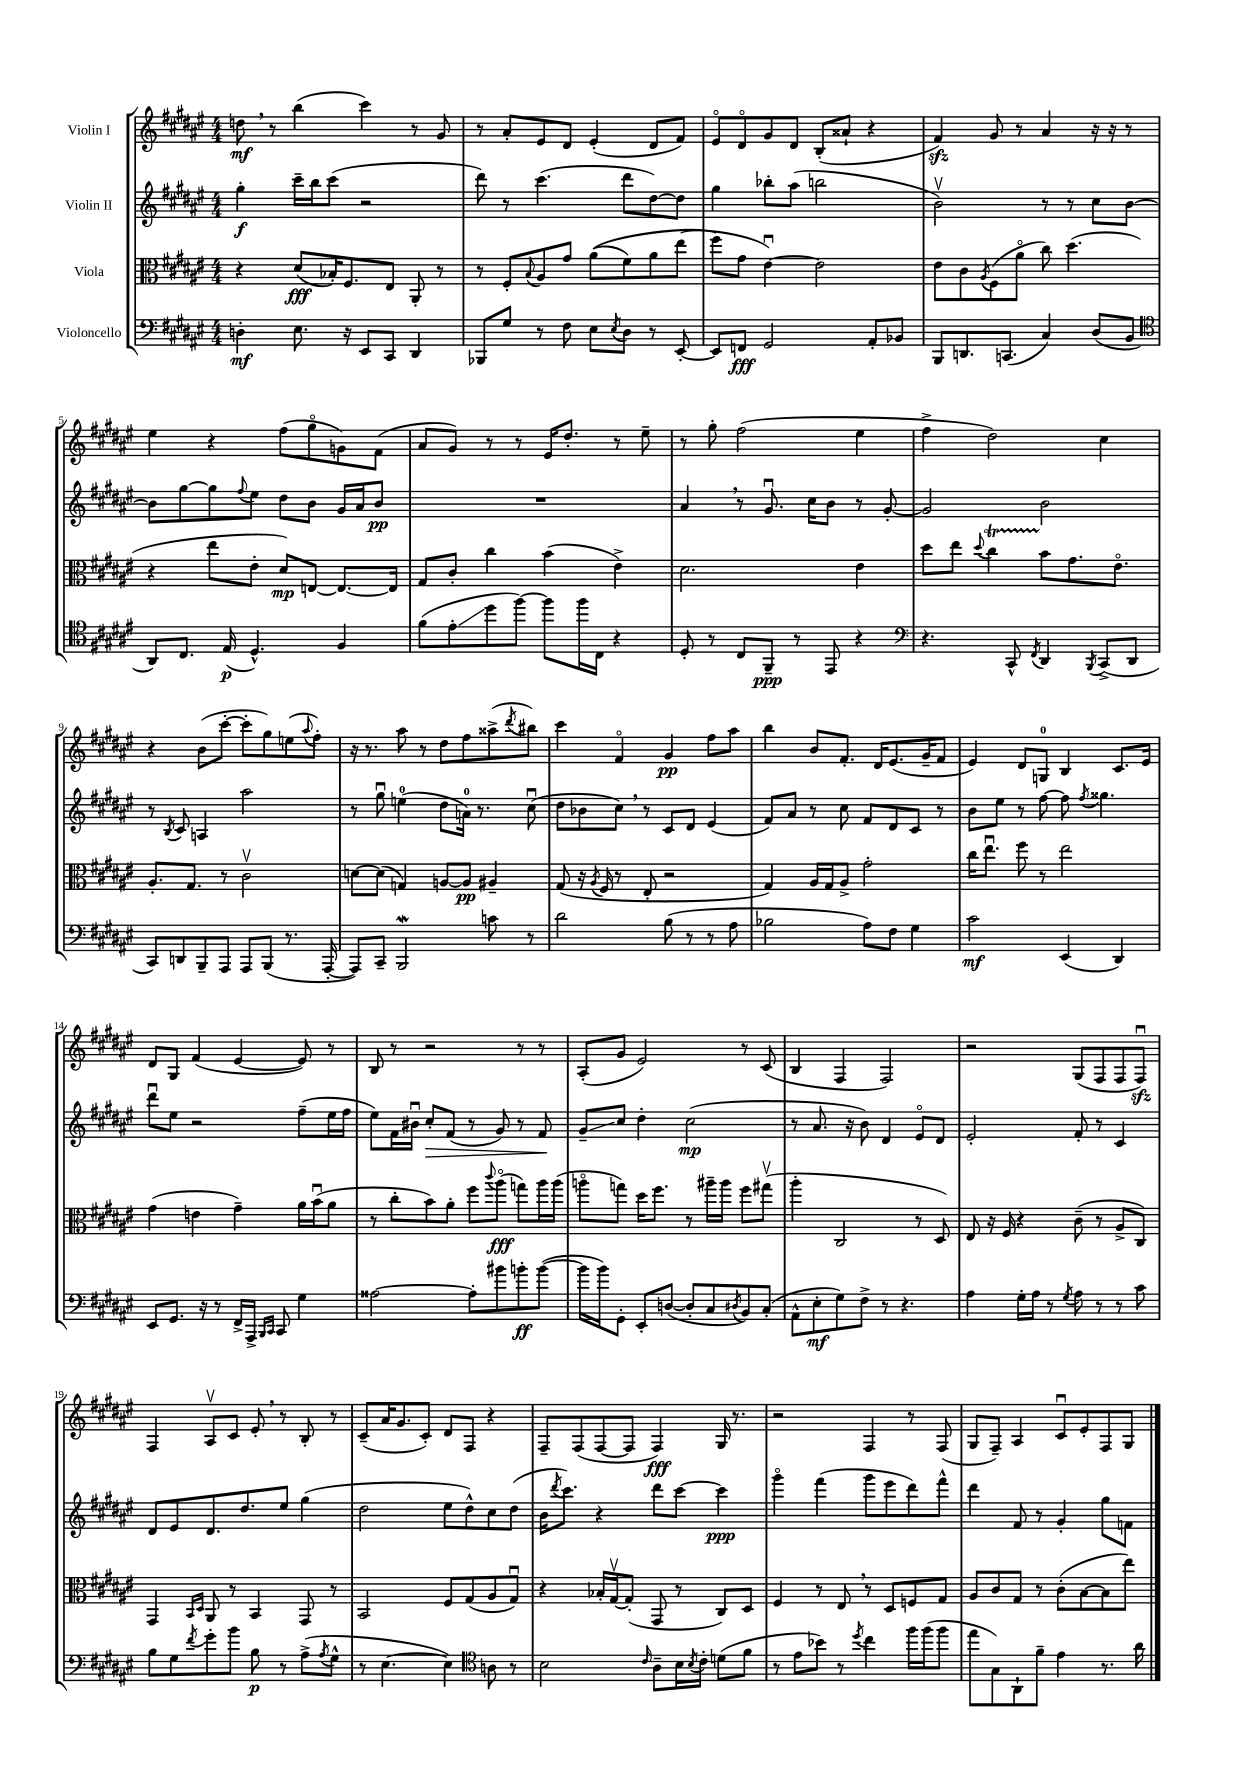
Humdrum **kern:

**kern	**kern	**kern	**kern
*staff4	*staff3	*staff2	*staff1
*clefF4	*clefC3	*clefG2	*clefG2
*k[f#c#g#d#a#e#]	*k[f#c#g#d#a#e#]	*k[f#c#g#d#a#e#]	*k[f#c#g#d#a#e#]
*M4/4	*M4/4	*M4/4	*M4/4
4D'	4r	4gg#'	8dd
.	.	.	8r
8.E#	(8d#	16ccc#~	(4bb
.	.	16bb	.
.	16B-')	(8ccc#	.
16r	8.F#	.	.
8EE#	.	2r	4ccc#)
8CC#	8E#	.	.
4DD#	8AA#'	.	8r
.	8r	.	8g#
=	=	=	=
8BBB-	8r	8ddd#)	8r
8G#	8F#'	8r	8a#'
.	8qqB	.	.
8r	8A#	(4.ccc#	8e#
8F#	8g#	.	8d#
8E#	&((8a#	.	(4e#'
8qE#	.	.	.
8D#	8f#)	8ddd#	.
8r	8a#	[8dd#)	8d#
[8EE#'	(8ee#	8dd#]	8f#)
=	=	=	=
8EE#]	8ff#&)	4gg#	8e#o
8FF	8g#	.	8d#o
2GG#	[4e#u)	8bb-'	8g#
.	.	(8aa#	8d#
.	2e#]	2bb	(8B'
.	.	.	8a##`
8AA#'	.	.	4r
8BB-	.	.	.
=	=	=	=
8BBB	8e#	2bv)	4f#)
8.DD	8c#	.	.
.	8qA#	.	.
.	(8F#	.	8g#
(8.CC	.	.	.
.	8a#o	.	8r
4C#)	8cc#)	8r	4a#
.	(4.dd#	8r	.
(8D#	.	8cc#	16r
.	.	.	16r
8BB	.	[8b	8r
=	=	=	=
*clefC4	*	*	*
8AA#)	4r	8b]	4ee#
8.C#	.	[8gg#	.
.	8ee#	8gg#]	4r
(16E#	.	.	.
.	.	8qqff#	.
4.D#^^)	8e#'	8ee#	.
.	8d#)	8dd#	(8ff#
.	[8E	8b	8gg#o
4F#	8.E_	16g#	8g)
.	.	16a#	.
.	.	8b	(8f#
.	16E]	.	.
=	=	=	=
(8f#	8G#	1r	8a#
8e#'	8c#'	.	8g#)
8dd#	4cc#	.	8r
[8ff#)	.	.	8r
8ff#]	(4b	.	16e#
.	.	.	8.dd#'
16ff#	.	.	.
16C#	.	.	.
4r	4e#^)	.	8r
.	.	.	8ee#~
=	=	=	=
8D#'	2.d#	4a#	8r
8r	.	.	8gg#'
8C#	.	8r	(2ff#
8FF#~	.	8.g#u	.
8r	.	.	.
.	.	16cc#	.
8EE#	.	8b	.
4r	4e#	8r	4ee#
.	.	[8g#'	.
=	=	=	=
*clefF4	*	*	*
4.r	8dd#	2g#]	4ff#^
.	8ee#	.	.
.	8qqdd#	.	.
.	4cc#	.	2dd#)
8CC#^^	.	.	.
8qFF#	.	.	.
4DD#	8b	2b	.
.	8.g#	.	.
8qBBB	.	.	.
(8CC#^	.	.	4cc#
.	8.e#o	.	.
8DD#	.	.	.
=	=	=	=
8CC#)	8.A#'	8r	4r
.	.	8qB	.
8DD	.	8c#	.
.	8.G#	.	.
8BBB~	.	4A	(8b
8AAA#	8r	.	[8ccc#'
8AAA#	2c#v	2aa#	8ccc#']
(8BBB	.	.	8gg#)
8.r	.	.	(8ee
.	.	.	8qqaa#
.	.	.	8ff#')
[16AAA#'	.	.	.
=	=	=	=
8AAA#])	[8d	8r	16r
.	.	.	8.r
8CC#~	(8d]	8gg#u	.
2BBB	4G)	(4ee	8aa#
.	.	.	8r
.	[8A	8dd#	8dd#
.	8A]	16a)	8ff#
.	.	8.r	.
8c	4A#~	.	(8aa##^
.	.	.	8qddd#
8r	.	(8cc#u	8bb#)
=	=	=	=
2d#	(8G#	8dd#	4ccc#
.	16r	8b-	.
.	8qA#	.	.
.	16F#	.	.
.	8r	8cc#)	4f#o
.	8E#'	8r	.
(8B	2r	8c#	4g#
8r	.	8d#	.
8r	.	(4e#	8ff#
8A#	.	.	8aa#
=	=	=	=
2B-	4G#)	8f#)	4bb
.	.	8a#	.
.	16A#	8r	8b
.	16G#	.	.
.	8A#^	8cc#	8.f#'
8A#)	2g#'	8f#	.
.	.	.	16d#
8F#	.	8d#	(8.e#
4G#	.	8c#	.
.	.	.	16g#~
.	.	8r	8f#
=	=	=	=
2c#	16cc#	8b	4e#)
.	8.ee#u	.	.
.	.	8ee#	.
.	8ff#	8r	8d#
.	8r	[8ff#	8G
(4EE#	2ee#	8ff#]	4B
.	.	8qff#	.
.	.	4.gg##	.
4DD#)	.	.	8.c#
.	.	.	16e#
=	=	=	=
8EE#	(4g#	8ddd#u	8d#
8.GG#	.	8ee#	8G#
.	4e	2r	(4f#
16r	.	.	.
8r	.	.	.
16FF#^	4g#~)	.	[4e#
16AAA#^	.	.	.
16qqBBB	.	.	.
16qqCC#	.	.	.
8CC#	.	.	.
4G#	16a#	(8ff#~	8e#])
.	(16bu	.	.
.	8a#	16ee#	8r
.	.	16ff#	.
=	=	=	=
[2A##	8r	8ee#)	8B
.	8cc#'	16f#	8r
.	.	16b#u	.
.	8b)	8cc#'	2r
.	8a#'	(8f#	.
8A##']	8ff#	8r	.
.	8qqccc#	.	.
8b#	(8aa#o	8g#)	.
8b'	8gg)	8r	8r
([8b	16aa#	8f#	8r
.	(16aa#	.	.
=	=	=	=
16b]	8aao	8g#~	(8A#'
16b)	.	.	.
8GG#'	8gg)	8cc#	8g#
8EE#'	16dd#	4dd#'	2e#)
.	8.ff#	.	.
([8D	.	.	.
8D']	8r	(2cc#	.
8C#	16aa#~	.	.
.	16aa#	.	.
8qD#	.	.	.
8BB)	8ff#	.	8r
(8C#'	(8gg#v	.	(8c#
=	=	=	=
8AA#^^	4aa#'	8r	4B
8E#'	.	8.a#	.
8G#)	2C#	.	4F#
.	.	16r	.
8F#^	.	8b)	.
8r	.	4d#	2F#)
4.r	.	.	.
.	8r	8e#o	.
.	8D#)	8d#	.
=	=	=	=
4A#	8E#	2e#'	2r
.	16r	.	.
.	16F#	.	.
16G#'	4r	.	.
16A#	.	.	.
8r	.	.	.
8qG#	.	.	.
8A#	(8c#~	8f#'	(8G#
8r	8r	8r	8F#
8r	8A#^	4c#	8F#
8c#	8C#)	.	8F#u)
=	=	=	=
8B	4GG#	8d#	4F#
8G#	.	8e#	.
.	16qqBB	.	.
8qf#	16qqD#	.	.
8g#'	8AA#	8.d#	8A#v
8b	8r	.	8c#
.	.	8.dd#	.
8B	4BB	.	8e#'
8r	.	8ee#	8r
(8A#^	8GG#	(4gg#	8B'
8qA#	.	.	.
8G#^^	8r	.	8r
=	=	=	=
8r	2BB	2dd#	(8c#~
[4.E#	.	.	16a#
.	.	.	8.g#
.	.	.	8c#')
4E#])	8F#	8ee#	8d#
.	(8G#	8dd#^^)	8F#
*clefC4	*	*	*
8A	8A#	8cc#	4r
8r	8G#u)	(8dd#	.
=	=	=	=
2B	4r	16b	8F#~
.	.	8qddd#	.
.	.	8.ccc#)	.
.	.	.	(8F#
.	16B-'	4r	[8F#
.	[16G#v	.	.
.	(8G#']	.	8F#]
16qqc#	.	.	.
8A#~	8GG#	8ddd#	4F#)
16B	8r	[8ccc#	.
8qB	.	.	.
16c#'	.	.	.
(8d	8C#)	4ccc#]	16G#
.	.	.	8.r
8f#	8D#	.	.
=	=	=	=
8r	4F#	4ggg#o	2r
8e#	.	.	.
8b-)	8r	(4fff#	.
8r	8E#	.	.
8qdd#	.	.	.
4cc#	8r	8ggg#	4F#
.	8D#	8eee#	.
16ff#	8F	8ddd#)	8r
(16ff#	.	.	.
8ff#	8G#	8fff#^^	(8F#
=	=	=	=
8ee#	8A#	4ddd#	8G#
8G#)	8c#	.	8F#~)
8AA#`	8G#	8f#	4A#
8f#~	8r	8r	.
4e#	(8c#'	4g#'	8c#u
.	[8B	.	8e#'
8.r	8B]	8gg#	8F#
.	8ee#)	8f	8G#
16a#	.	.	.
==	==	==	==
*-	*-	*-	*-
